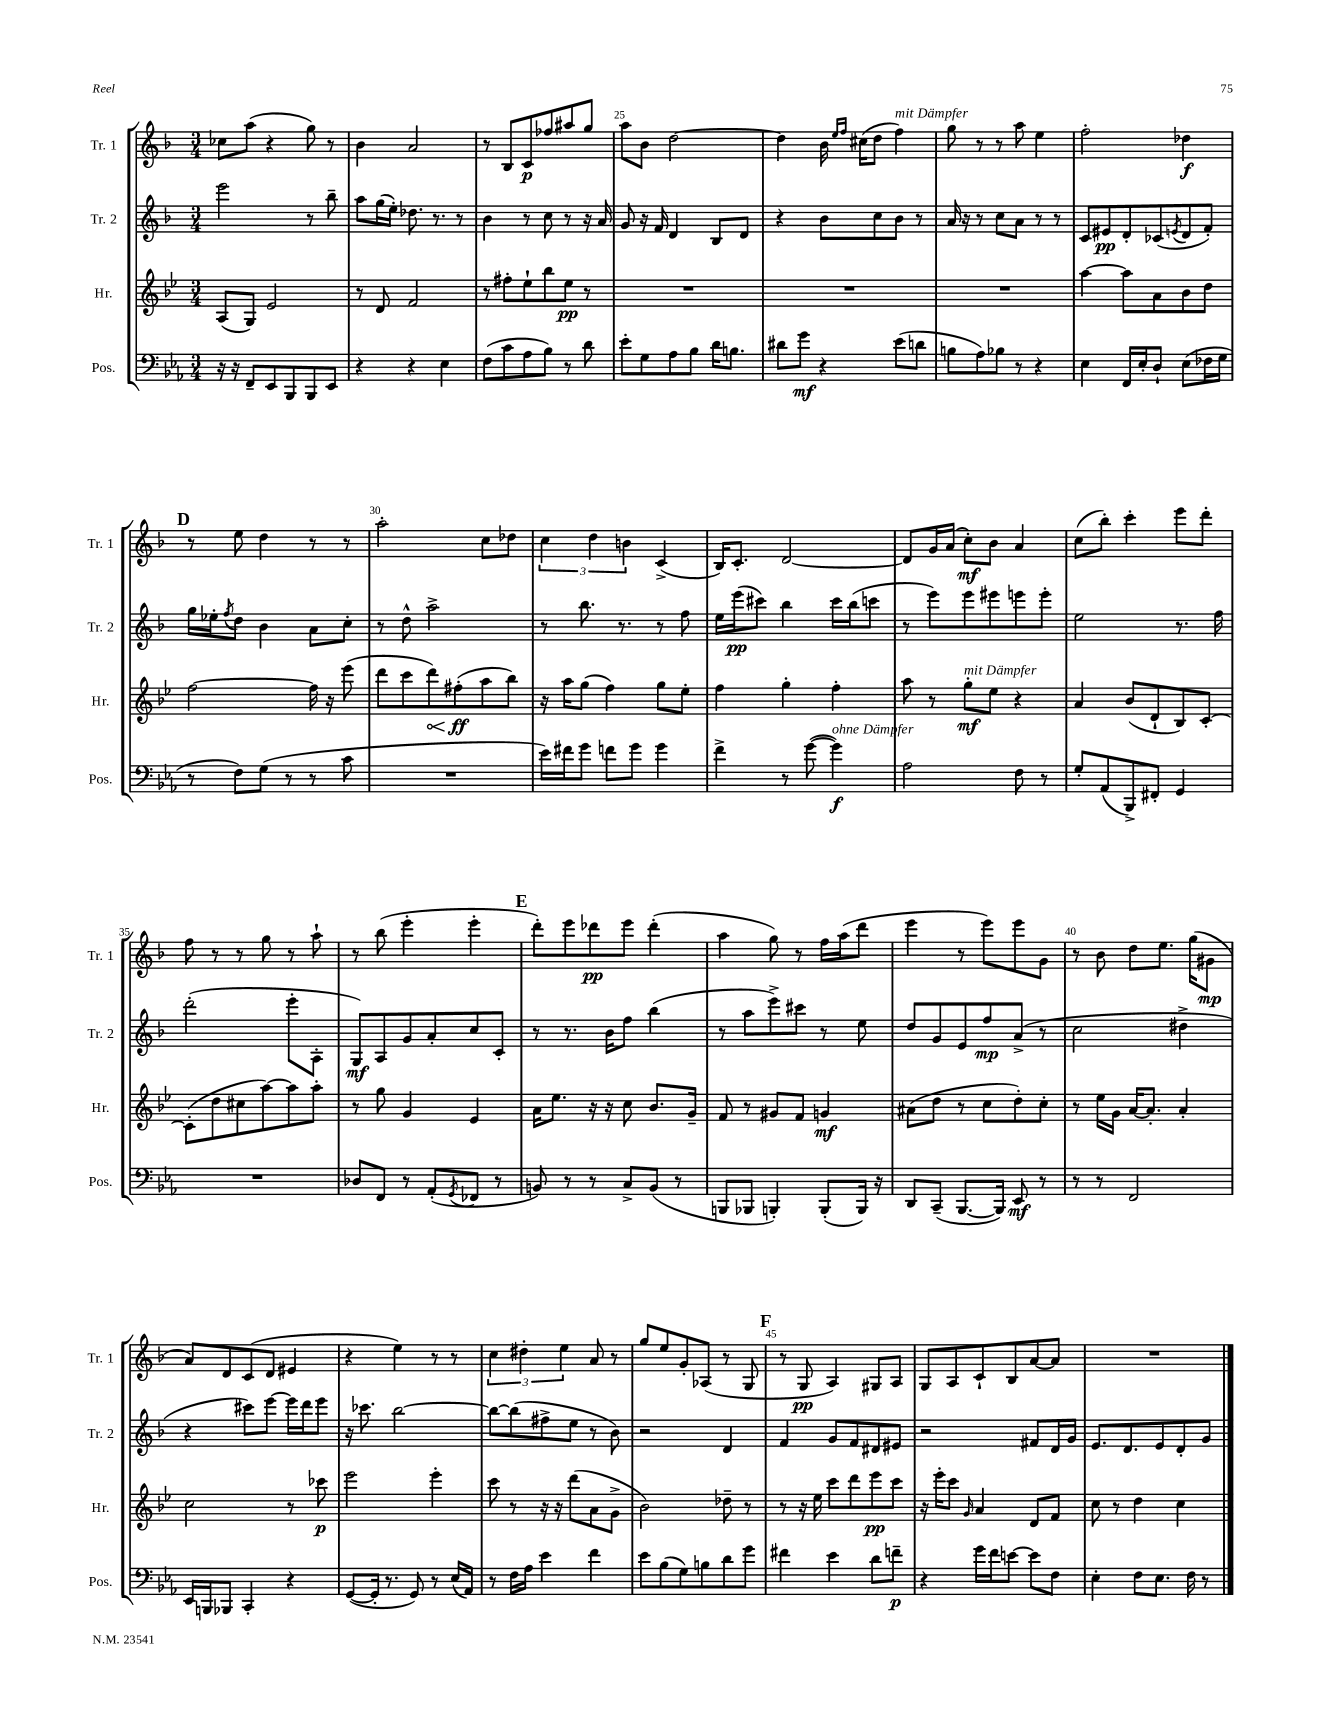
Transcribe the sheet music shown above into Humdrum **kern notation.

**kern	**dynam	**kern	**dynam	**kern	**dynam	**kern	**dynam
*part4	*part4	*part3	*part3	*part2	*part2	*part1	*part1
*staff4	*staff4	*staff3	*staff3	*staff2	*staff2	*staff1	*staff1
*I"Pos.	*	*I"Hr.	*	*I"Tr. 2	*	*I"Tr. 1	*
*I'Pos.	*	*I'Hr.	*	*I'Tr. 2	*	*I'Tr. 1	*
*clefF4	*	*clefG2	*	*clefG2	*	*clefG2	*
*k[b-e-a-]	*	*k[b-e-]	*	*k[b-]	*	*k[b-]	*
*M3/4	*	*M3/4	*	*M3/4	*	*M3/4	*
=22	=22	=22	=22	=22	=22	=22	=22
16r	.	(8A/L	.	2eee\	.	8cc-X\L	.
16r	.	.	.	.	.	.	.
8FF~/L	.	8G/J)	.	.	.	(8aa\J	.
8EE-/	.	2e-/	.	.	.	4r	.
8BBB-/	.	.	.	.	.	.	.
8BBB-/	.	.	.	8r	.	8gg\)	.
8EE-/J	.	.	.	8bb-~\	.	8r	.
=23	=23	=23	=23	=23	=23	=23	=23
4r	.	8r	.	8aa\L	.	4b-\	.
.	.	8d/	.	(16gg\L	.	.	.
.	.	.	.	16ee'\JJ)	.	.	.
4r	.	2f/	.	8.dd-X\	.	2a/	.
.	.	.	.	8.r	.	.	.
4E-\	.	.	.	.	.	.	.
.	.	.	.	8r	.	.	.
=24	=24	=24	=24	=24	=24	=24	=24
(8F\L	.	8r	.	4b-\	.	8r	.
8c\	.	8ff#X'\L	.	.	.	8B-/L	.
8A-\	.	8ee-`\	.	8r	.	8c/	p
8B-\J)	.	8bb-\	.	8cc\	.	8ff-X/	.
8r	.	8ee-\J	pp	8r	.	8aa#X/	.
8d\	.	8r	.	16r	.	8gg/J	.
.	.	.	.	16a/	.	.	.
=25	=25	=25	=25	=25	=25	=25	=25
8e-'\L	.	2.r	.	8g/	.	8aa\L	.
8G\	.	.	.	16r	.	8b-\J	.
.	.	.	.	16f/	.	.	.
8A-\	.	.	.	4d/	.	[2dd\	.
8B-\J	.	.	.	.	.	.	.
16d\KL	.	.	.	8B-/L	.	.	.
8.Bn\J	.	.	.	.	.	.	.
.	.	.	.	8d/J	.	.	.
=26	=26	=26	=26	=26	=26	=26	=26
8d#X\L	.	2.r	.	4r	.	4dd\]	.
8g\J	mf	.	.	.	.	.	.
4r	.	.	.	8b-\L	.	16b-\	.
.	.	.	.	.	.	16qqee/LL	.
.	.	.	.	.	.	16qqff/JJ	.
.	.	.	.	.	.	(16cc#X\KL	.
.	.	.	.	8cc\	.	8dd\J	.
!	!	!	!	!	!	!LO:TX:a:i:t=mit Dämpfer	!
(8e-\L	.	.	.	8b-\J	.	4ff\)	.
8dn\J	.	.	.	8r	.	.	.
=27	=27	=27	=27	=27	=27	=27	=27
8Bn\L	.	2.r	.	16a/	.	8gg\	.
.	.	.	.	16r	.	.	.
8A-\)	.	.	.	8r	.	8r	.
8B-X\J	.	.	.	8cc\L	.	8r	.
8r	.	.	.	8a\J	.	8aa\	.
4r	.	.	.	8r	.	4ee\	.
.	.	.	.	8r	.	.	.
=28	=28	=28	=28	=28	=28	=28	=28
4E-\	.	[4aa\	.	8c/L	.	2ff'\	.
.	.	.	.	8e#X/	pp	.	.
16FF/LL	.	8aa\L]	.	8d'/	.	.	.
16E-'/J	.	.	.	.	.	.	.
8D`/J	.	8a\	.	(8c-X/	.	.	.
.	.	.	.	8qen/	.	.	.
(8E-\L	.	8b-\	.	8d/	.	4dd-X\	f
16F-X\L	.	8dd\J	.	8f'/J)	.	.	.
16G\JJ	.	.	.	.	.	.	.
!!LO:LB:g=z
!!LO:REH:place=s1:t=D
=29	=29	=29	=29	=29	=29	=29	=29
8r	.	[2ff\	.	16gg\LL	.	8r	.
.	.	.	.	16ee-X'\J	.	.	.
.	.	.	.	8qff/	.	.	.
8F\L)	.	.	.	8dd\J	.	8ee\	.
(8G\J	.	.	.	4b-\	.	4dd\	.
8r	.	.	.	.	.	.	.
8r	.	16ff\]	.	8a\L	.	8r	.
.	.	16r	.	.	.	.	.
8c\	.	(8eee-\	.	8cc'\J	.	8r	.
=30	=30	=30	=30	=30	=30	=30	=30
2.r	.	8ddd\L	.	8r	.	2aa'\	.
.	.	8ccc\	.	8dd^^\	.	.	.
!	!	!	!LO:HP:b	!	!	!	!
.	.	8ddd\)	<	2aa^\	.	.	.
.	.	(8ff#X'\	ff	.	.	.	.
.	.	8aa\	[	.	.	8cc\L	.
.	.	8bb-\J)	.	.	.	8dd-X\J	.
=31	=31	=31	=31	=31	=31	=31	=31
16e-\LL)	.	16r	.	8r	.	6cc\	.
16f#X\J	.	16aa\KL	.	.	.	.	.
8g\J	.	(8gg\J	.	8.bb-\	.	.	.
.	.	.	.	.	.	6dd\	.
8fn\L	.	4ff\)	.	.	.	.	.
.	.	.	.	8.r	.	.	.
.	.	.	.	.	.	6bn\	.
8g\J	.	.	.	.	.	.	.
4g\	.	8gg\L	.	8r	.	(4c^/	.
.	.	8ee-'\J	.	8ff\	.	.	.
=32	=32	=32	=32	=32	=32	=32	=32
4f^\	.	4ff\	.	16ee\LL	.	16B-/KL)	.
.	.	.	.	(16eee\J	pp	8.c'/J	.
.	.	.	.	8ccc#X\J)	.	.	.
8r	.	4gg'\	.	4bb-\	.	[2d/	.
([8g\	.	.	.	.	.	.	.
!LO:TX:a:i:t=ohne Dämpfer	!	!	!	!	!	!	!
4g\])	f	4ff'\	.	16ccc#\LL	.	.	.
.	.	.	.	(16bb-\J	.	.	.
.	.	.	.	8cccn\J	.	.	.
=33	=33	=33	=33	=33	=33	=33	=33
2A-\	.	8aa\	.	8r	.	8d/L]	.
.	.	8r	.	8eee\L)	.	16g/L	.
.	.	.	.	.	.	(16a/JJ	.
!	!	!LO:TX:a:i:t=mit Dämpfer	!	!	!	!	!
.	.	8gg'\L	mf	8eee\	.	8cc'\L)	mf
.	.	8ee-\J	.	8eee#X\	.	8b-\J	.
8F\	.	4r	.	8eeen\	.	4a/	.
8r	.	.	.	8eee'\J	.	.	.
=34	=34	=34	=34	=34	=34	=34	=34
8G'/L	.	4a/	.	2ee\	.	(8cc\L	.
(8AA-/	.	.	.	.	.	8bb-'\J)	.
8BBB-^/)	.	(8b-/L	.	.	.	4ccc'\	.
8FF#X'/J	.	8d`/	.	.	.	.	.
4GG/	.	8B-/)	.	8.r	.	8eee\L	.
.	.	[8c'/J	.	.	.	8ddd'\J	.
.	.	.	.	16ff\	.	.	.
!!LO:LB:g=z
=35	=35	=35	=35	=35	=35	=35	=35
2.r	.	(8c'\L]	.	(2ddd'\	.	8ff\	.
.	.	8dd\	.	.	.	8r	.
.	.	8cc#X\	.	.	.	8r	.
.	.	[8aa\)	.	.	.	8gg\	.
.	.	8aa\]	.	8eee'\L	.	8r	.
.	.	8aa'\J	.	8A'\J	.	8aa`\	.
=36	=36	=36	=36	=36	=36	=36	=36
8D-X/L	.	8r	.	8G/L)	mf	8r	.
8FF/J	.	8gg\	.	8A/	.	(8bb-\	.
8r	.	4g/	.	8g/	.	4eee'\	.
(8AA-'/L	.	.	.	8a'/	.	.	.
8qGG/	.	.	.	.	.	.	.
8FF-X/J	.	4e-/	.	8cc/	.	4eee'\	.
8r	.	.	.	8c'/J	.	.	.
!!LO:REH:place=s1:t=E
=37	=37	=37	=37	=37	=37	=37	=37
8BBn/)	.	16a\KL	.	8r	.	8ddd'\L)	.
.	.	8.ee-\J	.	.	.	.	.
8r	.	.	.	8.r	.	8eee\	.
8r	.	16r	.	.	.	8ddd-X\	pp
.	.	16r	.	16b-\KL	.	.	.
8C^/L	.	8cc\	.	8ff\J	.	8eee\J	.
(8BB/J	.	8.b-/L	.	(4bb-\	.	(4ddd-'\	.
8r	.	.	.	.	.	.	.
.	.	16g~/Jk	.	.	.	.	.
=38	=38	=38	=38	=38	=38	=38	=38
8BBBn/L	.	8f/	.	8r	.	4aa\	.
8BBB-X/J	.	8r	.	8aa\L	.	.	.
4BBBn'/)	.	8g#X/L	.	8eee^\)	.	8gg\)	.
.	.	8f/J	.	8ccc#X\J	.	8r	.
(8BBB'/L	.	4gn/	mf	8r	.	16ff\LL	.
.	.	.	.	.	.	(16aa\J	.
16BBB/Jk)	.	.	.	8ee\	.	8ddd\J	.
16r	.	.	.	.	.	.	.
=39	=39	=39	=39	=39	=39	=39	=39
8DD/L	.	(8a#X\L	.	8dd/L	.	4eee\	.
(8CC~/J	.	8dd\J	.	8g/	.	.	.
[8.BBB-/L	.	8r	.	8e/	.	8r	.
.	.	8cc\L	.	8ff/	mp	8eee\L)	.
16BBB-/Jk])	.	.	.	.	.	.	.
8EE-/	mf	8dd'\)	.	(8a^/J	.	8eee\	.
8r	.	8cc'\J	.	8r	.	8g\J	.
=40	=40	=40	=40	=40	=40	=40	=40
8r	.	8r	.	2cc\	.	8r	.
8r	.	16ee-\LL	.	.	.	8b-\	.
.	.	16g\JJ	.	.	.	.	.
2FF/	.	[16a/KL	.	.	.	8dd\L	.
.	.	8.a'/J]	.	.	.	.	.
.	.	.	.	.	.	8.ee\J	.
.	.	4a'/	.	4dd#X^\	.	.	.
.	.	.	.	.	.	(16gg\KL	.
.	.	.	.	.	.	8g#X\J	mp
!!LO:LB:g=z
=41	=41	=41	=41	=41	=41	=41	=41
16EE-/LL	.	2cc\	.	4r	.	8a/L)	.
16BBBn/J	.	.	.	.	.	.	.
8BBB-X/J	.	.	.	.	.	8d/	.
4CC'/	.	.	.	8ccc#X\L)	.	(8c/	.
.	.	.	.	[8eee\J	.	8d/J	.
4r	.	8r	.	16eee\LL]	.	4e#X/	.
.	.	.	.	16ddd\J	.	.	.
.	.	8ccc-X\	p	8eee\J	.	.	.
=42	=42	=42	=42	=42	=42	=42	=42
([8GG/L	.	2eee-\	.	16r	.	4r	.
.	.	.	.	8.ccc-X\	.	.	.
16GG'/Jk]	.	.	.	.	.	.	.
8.r	.	.	.	.	.	.	.
.	.	.	.	[2bb-\	.	4ee\)	.
8GG/)	.	.	.	.	.	.	.
8r	.	4eee-'\	.	.	.	8r	.
(16E-/LL	.	.	.	.	.	8r	.
16AA-/JJ)	.	.	.	.	.	.	.
=43	=43	=43	=43	=43	=43	=43	=43
8r	.	8ccc\	.	8bb-\L_	.	6cc\	.
16F\LL	.	8r	.	(8bb-\]	.	.	.
.	.	.	.	.	.	6dd#X'\	.
16A-\JJ	.	.	.	.	.	.	.
4e-\	.	16r	.	8ff#X^\	.	.	.
.	.	16r	.	.	.	.	.
.	.	.	.	.	.	6ee\	.
.	.	(8ddd\L	.	8ee\J	.	.	.
4f\	.	8a\	.	8r	.	8a/	.
.	.	8g^\J	.	8b-\)	.	8r	.
=44	=44	=44	=44	=44	=44	=44	=44
8e-\L	.	2b-\)	.	2r	.	8gg/L	.
(8B-\	.	.	.	.	.	8ee/	.
8G\)	.	.	.	.	.	8g'/	.
8Bn\	.	.	.	.	.	(8A-X/J	.
8d\	.	8dd-X~\	.	4d/	.	8r	.
8g\J	.	8r	.	.	.	8G/	.
!!LO:REH:place=s1:t=F
=45	=45	=45	=45	=45	=45	=45	=45
4f#X\	.	8r	.	4f/	.	8r	.
.	.	16r	.	.	.	8G/	pp
.	.	16ee-\	.	.	.	.	.
4e-\	.	8ccc\L	.	8g/L	.	4A/)	.
.	.	8ddd\	.	8f/	.	.	.
8d\L	.	8eee-\	pp	8d#X/	.	8G#X/L	.
8fn~\J	p	8ccc\J	.	8e#X/J	.	8A/J	.
=46	=46	=46	=46	=46	=46	=46	=46
4r	.	16r	.	2r	.	8G/L	.
.	.	16eee-'\KL	.	.	.	.	.
.	.	8ccc\J	.	.	.	8A/	.
.	.	16qqg/	.	.	.	.	.
16g\LL	.	4a/	.	.	.	8c`/	.
16f\J	.	.	.	.	.	.	.
[8en\J	.	.	.	.	.	8B-/	.
8e\L]	.	8d/L	.	8f#X/L	.	[8a/	.
8F\J	.	8f/J	.	16d/L	.	8a/J]	.
.	.	.	.	16g/JJ	.	.	.
=47	=47	=47	=47	=47	=47	=47	=47
4E-'\	.	8cc\	.	8.e/L	.	2.r	.
.	.	8r	.	.	.	.	.
.	.	.	.	8.d/	.	.	.
8F\L	.	4dd\	.	.	.	.	.
8.E-\J	.	.	.	8e/	.	.	.
.	.	4cc\	.	8d'/	.	.	.
16F\	.	.	.	.	.	.	.
8r	.	.	.	8g/J	.	.	.
==	==	==	==	==	==	==	==
*-	*-	*-	*-	*-	*-	*-	*-
